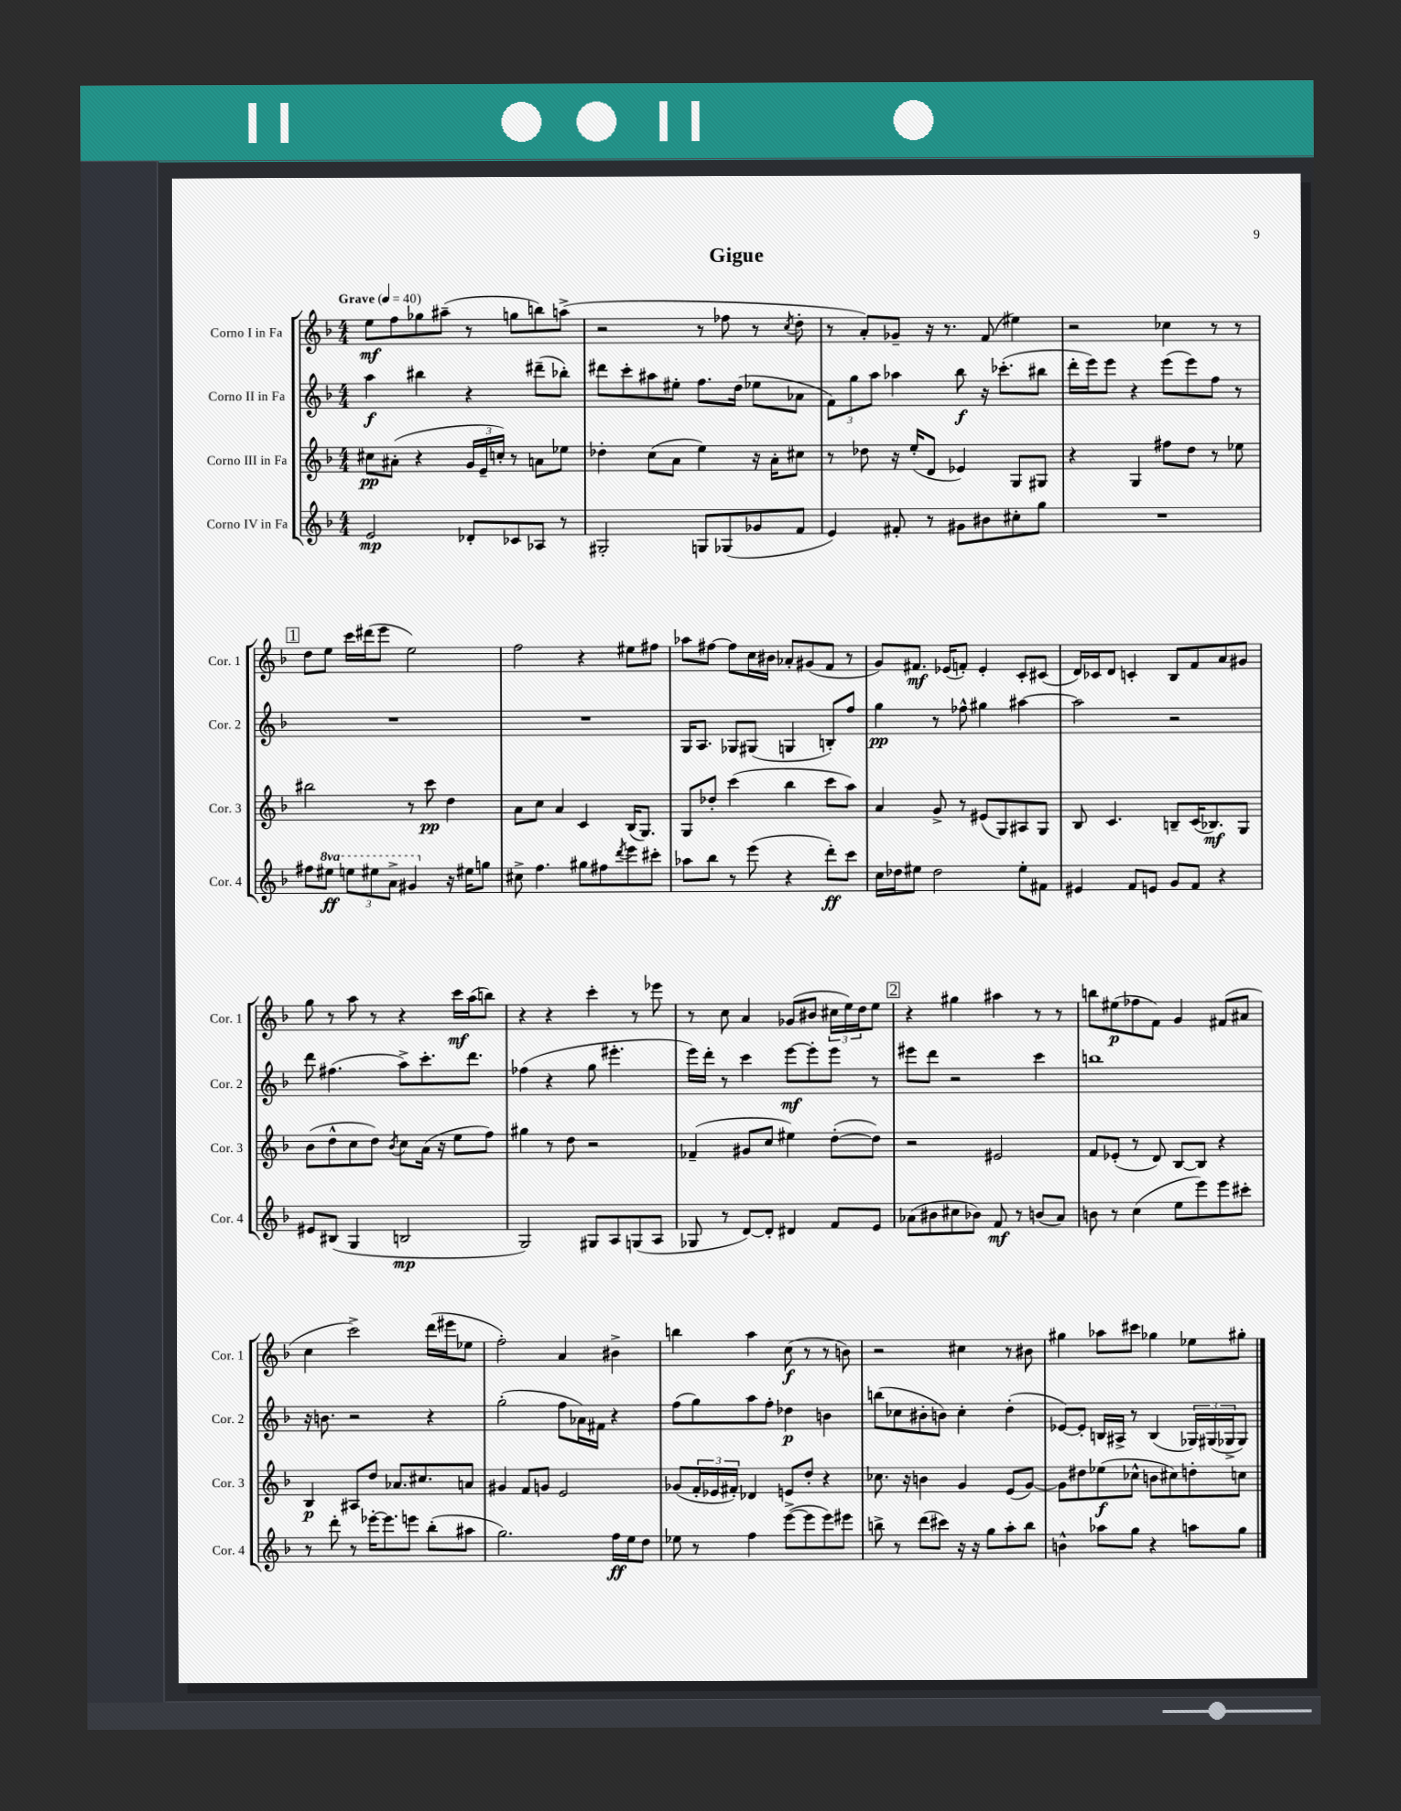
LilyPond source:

\header { title = "Gigue" }
<<
\new StaffGroup <<
\new Staff = "s0" \with { instrumentName = "Corno I in Fa" shortInstrumentName = "Cor. 1" } {
    \clef treble \key f \major \numericTimeSignature \time 4/4 \tempo "Grave" 4 = 40
    e''8\mf f''8 ges''8 ais''8--( r8 g''8 b''8) a''8->( |
    r2 r8 fes''8 r8 \acciaccatura { c''8 } d''8-. |
    r8 a'8-.) ges'8-- r16 r8. f'8( eis''4) |
    r2 ces''4 r8 r8 |
    \mark \markup { \box "1" } d''8 e''8 c'''16 dis'''16( e'''8 e''2) |
    f''2 r4 eis''8 fis''8 |
    aes''8 fis''8~ fis''8 c''16 bis'16 aes'8-. gis'8( f'8 r8 |
    g'8) fis'8.\mf ees'16( f'8-.) ees'4-. c'8-. cis'8( |
    d'16) ces'16 d'8 c'4-. bes8 f'8 a'8 gis'8 |
    g''8 r8 a''8 r8 r4 c'''16\mf a''16( b''8) |
    r4 r4 c'''4-. r8 ees'''8 |
    r8 c''8 a'4 ges'8( bis'8 \tuplet 3/2 { cis''16 e''16) d''16 } e''8 |
    \mark \markup { \box "2" } r4 gis''4 ais''4 r8 r8 |
    b''8 eis''8\p( fes''8 f'8) g'4 fis'8( ais'8 |
    c''4 c'''2->) d'''16( eis'''16 ees''8 |
    f''2-.) a'4 bis'4-> |
    b''4 a''4 c''8\f( r8 r8 b'8) |
    r2 cis''4 r8 bis'8 |
    gis''4 aes''8 cis'''8 ges''4 ees''8 gis''8-. \bar "|." |
}
\new Staff = "s1" \with { instrumentName = "Corno II in Fa" shortInstrumentName = "Cor. 2" } {
    \clef treble \key f \major \numericTimeSignature \time 4/4
    a''4\f bis''4 r4 dis'''8--( bes''8-.) |
    dis'''8 c'''8-. ais''8 eis''8-. f''8. d''16( ees''8 aes'8 |
    \tuplet 3/2 { f'8) g''8 a''8 } aes''4 bes''8\f r16 ces'''8.-.( bis''8 |
    d'''16-. e'''16) e'''8 r4 e'''8( e'''8) f''8 r8 |
    \mark \markup { \box "1" } R1 |
    R1 |
    g16 a8. ges8 gis8( g4 b8-.) f''8 |
    g''4\pp r8 fes''8-^ gis''4 ais''4~ |
    ais''2 r2 |
    d'''8 fis''4.( a''8->) c'''8.-. d'''8. |
    fes''4( r4 g''8 eis'''4.-. |
    e'''16) d'''16-. r8 c'''4 e'''8~\mf e'''8-. e'''8 r8 |
    \mark \markup { \box "2" } eis'''8 d'''8 r2 c'''4 |
    b''1 |
    r16 b'8. r2 r4 |
    g''2-.( f''8 aes'16) fis'16 r4 |
    f''8( g''8) a''8 f''8-. des''4\p b'4 |
    b''8( ces''8 bis'8-. b'8) ces''4-. d''4-.( |
    ees'8~) ees'8-. b16 ais16-> r8 b4( \tuplet 3/2 { ges16) gis16( ges16-> } ges8) \bar "|." |
}
\new Staff = "s2" \with { instrumentName = "Corno III in Fa" shortInstrumentName = "Cor. 3" } {
    \clef treble \key f \major \numericTimeSignature \time 4/4
    cis''8\pp ais'8-.( r4 \tuplet 3/2 { g'16 e'16-- c''16-.) } r8 a'8 ees''8 |
    des''4-. c''8( a'8 e''4) r16 a'16-. cis''8 |
    r8 des''8 r16 e''16-.( d'8 ees'4) g8 gis8 |
    r4 g4 fis''8 d''8 r8 ees''8 |
    \mark \markup { \box "1" } bis''2 r8 c'''8\pp d''4 |
    a'8 c''8 a'4 c'4 bes16( g8.) |
    g8 des''8-. c'''4( bes''4 c'''8 a''8) |
    a'4 g'8-> r8 eis'8( g8) ais8 g8 |
    bes8 c'4. b8-- c'16( bes8.\mf) g8 |
    bes'8( d''8-^ c''8 d''8) \acciaccatura { bes'8 } c''8 a'16( r16 e''8 f''8) |
    gis''4 r8 d''8 r2 |
    fes'4--( gis'8 c''8 eis''4) d''8~-.( d''8) |
    \mark \markup { \box "2" } r2 eis'2 |
    f'8 ees'8-.( r8 d'8) bes8~ bes8 r4 |
    bes4\p ais8 d''8 aes'8. cis''8. a'8 |
    gis'4 f'8 g'8 e'2 |
    ges'8( \tuplet 3/2 { f'16-. ees'16 fis'16-.) } des'4 e'8 d''8-. r4 |
    ces''8. r16 b'4 g'4 e'8( g'8~) |
    g'8 dis''8 ees''8\f( ces''8-^ b'8 cis''8) d''8-. c''8 \bar "|." |
}
\new Staff = "s3" \with { instrumentName = "Corno IV in Fa" shortInstrumentName = "Cor. 4" } {
    \clef treble \key f \major \numericTimeSignature \time 4/4 \set Staff.ottavationMarkups = #ottavation-simple-ordinals
    e'2\mp des'8-. ces'8 aes8 r8 |
    gis2-. g8 ges8( ges'8 f'8 |
    e'4) fis'8-. r8 gis'8 bis'8 cis''8-. g''8 |
    R1 |
    \mark \markup { \box "1" } fis''8 \ottava #1 eis'''8\ff \tuplet 3/2 { e'''8 eis'''8 a''8-> } gis''4 \ottava #0 r16 eis''16 g''8 |
    cis''8-> f''4. gis''8 fis''8 \acciaccatura { d'''8 } e'''8 cis'''8-. |
    aes''8 bes''8 r8 e'''8( r4 d'''8-.\ff) c'''8 |
    c''16 des''16 eis''8 des''2 eis''8-. fis'8 |
    eis'4 f'8 e'8 g'8 f'8 r4 |
    eis'8 bis8( g4 b2\mp |
    g2) gis8 a8 g8( a8 |
    ges8 r8 d'8~) d'8-. dis'4 f'8 e'8 |
    \mark \markup { \box "2" } aes'8( bis'8 cis''8 bes'8) f'8\mf r8 b'8( aes'8) |
    b'8 r8 c''4( e''8 e'''8) e'''8 cis'''8-. |
    r8 d'''8-. r8 ees'''16~-. ees'''8. e'''8 bes''8-.( ais''8 |
    g''2.) f''16\ff e''16 d''8 |
    ees''8 r8 f''4 e'''8~->( e'''8 e'''8) eis'''8 |
    b''8-> r8 d'''8( cis'''8) r16 r16 g''8 a''8-. b''8 |
    b'4-^ aes''8 g''8 r4 a''8 g''8 \bar "|." |
}
>>
>>
\layout { \context { \Score \remove "Bar_number_engraver" } }
